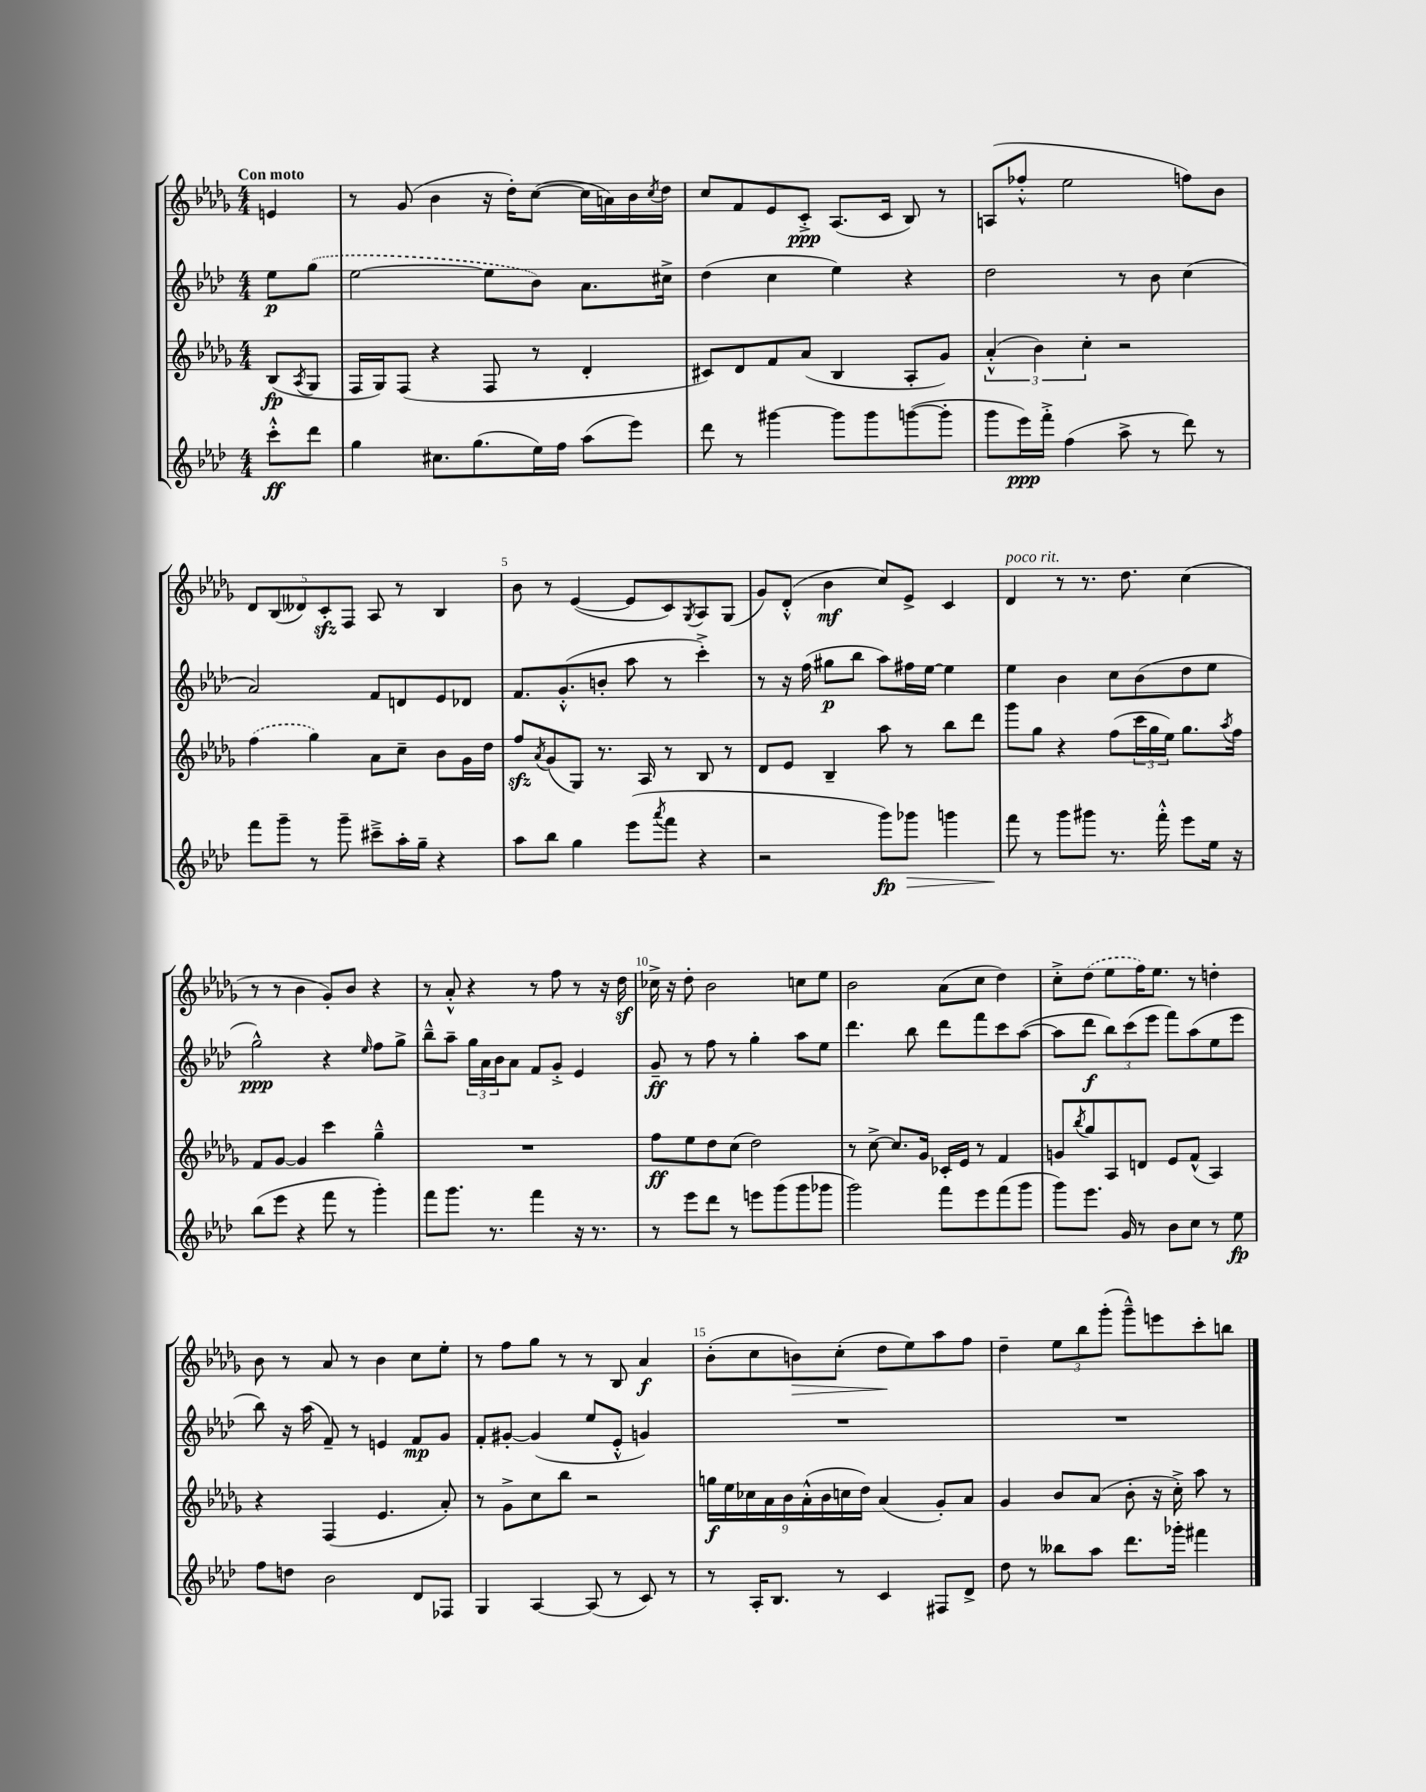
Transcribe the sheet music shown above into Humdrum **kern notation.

**kern	**dynam	**kern	**dynam	**kern	**dynam	**kern	**dynam
*part4	*part4	*part3	*part3	*part2	*part2	*part1	*part1
*staff4	*staff4	*staff3	*staff3	*staff2	*staff2	*staff1	*staff1
*clefG2	*	*clefG2	*	*clefG2	*	*clefG2	*
*k[b-e-a-d-]	*	*k[b-e-a-d-g-]	*	*k[b-e-a-d-]	*	*k[b-e-a-d-g-]	*
*M4/4	*	*M4/4	*	*M4/4	*	*M4/4	*
=	=	=	=	=	=	=	=
!	!	!	!	!	!	!LO:TX:a:B:t=Con moto	!
8ccc'^^\L	ff	(8B-/L	fp	8ee-\L	p	4en/	.
.	.	8qA-/	.	.	.	.	.
8ddd-\J	.	8G-/J	.	(8gg\J	.	.	.
=1	=1	=1	=1	=1	=1	=1	=1
4gg\	.	16F/LL	.	[2ee-\	.	8r	.
.	.	16G-/J)	.	.	.	.	.
.	.	(8F/J	.	.	.	(8g-/	.
8.cc#X\L	.	4r	.	.	.	4b-\	.
(8.gg\	.	.	.	.	.	.	.
.	.	8F/	.	8ee-\L]	.	16r	.
.	.	.	.	.	.	16dd-'\KL)	.
16ee-\L)	.	8r	.	8b-\J)	.	([8cc\J	.
16ff\JJ	.	.	.	.	.	.	.
(8aa-\L	.	4d-'/	.	8.a-\L	.	16cc\LL]	.
.	.	.	.	.	.	16an\)	.
8eee-\J)	.	.	.	.	.	16b-\	.
.	.	.	.	.	.	8qcc/	.
.	.	.	.	16cc#X^\Jk	.	16dd-\JJ	.
=2	=2	=2	=2	=2	=2	=2	=2
8ddd-\	.	8c#X/L)	.	(4dd-\	.	8cc/L	.
8r	.	8d-/	.	.	.	8f/	.
[4ggg#X\	.	8f/	.	4cc\	.	8e-/	.
.	.	(8a-/J	.	.	.	8c'^/J	ppp
8ggg#\L]	.	4B-/	.	4ee-\)	.	(8.A-/L	.
8ggg#\	.	.	.	.	.	.	.
.	.	.	.	.	.	16c/Jk	.
([8gggn\	.	8A-'/L	.	4r	.	8B-/)	.
8ggg'\J]	.	8g-/J)	.	.	.	8r	.
=3	=3	=3	=3	=3	=3	=3	=3
8ggg\L	.	(6a-'^^/	.	2dd-\	.	(8An/L	.
16eee-\L)	ppp	.	.	.	.	8ff-X'^^/J	.
.	.	6b-\)	.	.	.	.	.
16fff'^\JJ	.	.	.	.	.	.	.
(4ff\	.	.	.	.	.	2ee-\	.
.	.	6cc'\	.	.	.	.	.
8aa-^\	.	2r	.	8r	.	.	.
8r	.	.	.	8b-\	.	.	.
8ddd-\)	.	.	.	(4cc\	.	8ffn\L)	.
8r	.	.	.	.	.	8b-\J	.
!!LO:LB:g=z
=4	=4	=4	=4	=4	=4	=4	=4
8fff\L	.	(4ff\	.	2a-/)	.	10d-/L	.
.	.	.	.	.	.	(10B-/	.
8ggg~\J	.	.	.	.	.	.	.
.	.	.	.	.	.	10d--X/)	.
8r	.	4gg-\)	.	.	.	.	.
.	.	.	.	.	.	10czz'/	.
8ggg~\	.	.	.	.	.	.	.
.	.	.	.	.	.	10F/J	.
8ccc#X~^\L	.	8a-\L	.	8f/L	.	8A-/	.
16aa-'\L	.	8cc~\J	.	8dn/	.	8r	.
16gg~\JJ	.	.	.	.	.	.	.
4r	.	8b-\L	.	8e-/	.	4B-/	.
.	.	16g-\L	.	8d-X/J	.	.	.
.	.	16dd-\JJ	.	.	.	.	.
=5	=5	=5	=5	=5	=5	=5	=5
8aa-\L	.	8ffzz/L	.	8.f/L	.	8b-\	.
.	.	8qa-/	.	.	.	.	.
8bb-\J	.	(8g-/	.	.	.	8r	.
.	.	.	.	(8.g'^^/	.	.	.
4gg\	.	8G-/J)	.	.	.	([4e-/	.
.	.	8.r	.	8bn'/J	.	.	.
(8eee-\L	.	.	.	8aa-\	.	8e-/L]	.
.	.	16A-/	.	.	.	.	.
8qaaa-/	.	.	.	.	.	.	.
8fff\J	.	8r	.	8r	.	8c/)	.
.	.	.	.	.	.	8qG-/	.
4r	.	8B-/	.	4ccc'^\)	.	8A-/	.
.	.	8r	.	.	.	(8G-/J	.
=6	=6	=6	=6	=6	=6	=6	=6
2r	.	8d-/L	.	8r	.	8g-/L)	.
.	.	8e-/J	.	16r	.	(8d-'^^/J	.
.	.	.	.	(16ff\	.	.	.
.	.	4B-~/	.	8gg#X\L	p	4b-\	mf
.	.	.	.	8bb-\J	.	.	.
8ggg\L)	fp	8aa-\	.	8aa-\L)	.	8cc/L)	.
!	!LO:HP:b	!	!	!	!	!	!
8ggg-X\J	>	8r	.	16ff#X\L	.	8e-^/J	.
.	.	.	.	[16ee-\JJ	.	.	.
4gggn\	.	8bb-\L	.	4ee-\]	.	4c/	.
.	.	8ddd-\J	.	.	.	.	.
=7	=7	=7	=7	=7	=7	=7	=7
!	!	!	!	!	!	!LO:TX:a:i:t=poco rit.	!
8fff\	.	8ggg-\L	.	4ee-\	.	4d-/	.
8r	]	8gg-\J	.	.	.	.	.
8ggg\L	.	4r	.	4b-\	.	8r	.
8ggg#X\J	.	.	.	.	.	8.r	.
8.r	.	(8ff\L	.	8cc\L	.	.	.
.	.	.	.	.	.	8.dd-\	.
.	.	24ccc\L	.	(8b-\	.	.	.
.	.	24gg-\	.	.	.	.	.
16fff'^^\	.	.	.	.	.	.	.
.	.	24ee-\JJ)	.	.	.	.	.
8eee-\L	.	8.gg-\L	.	8dd-\	.	(4cc\	.
16ee-\Jk	.	.	.	8ee-\J	.	.	.
.	.	8qaa-/	.	.	.	.	.
16r	.	16ff\Jk	.	.	.	.	.
!!LO:LB:g=z
=8	=8	=8	=8	=8	=8	=8	=8
(8bb-\L	.	8f/L	.	2gg^^\)	ppp	8r	.
8eee-\J	.	[8g-/J	.	.	.	8r	.
4r	.	4g-/]	.	.	.	4b-\	.
8fff\	.	4ccc\	.	4r	.	8g-'/L)	.
8r	.	.	.	.	.	8b-/J	.
.	.	.	.	16qqee-/	.	.	.
4ggg'\)	.	4gg-~^^\	.	8ff\L	.	4r	.
.	.	.	.	8gg^\J	.	.	.
=9	=9	=9	=9	=9	=9	=9	=9
8fff\L	.	1r	.	8bb-~^^\L	.	8r	.
8.ggg\J	.	.	.	8aa-~\J	.	8a-'^^/	.
.	.	.	.	24gg\LL	.	4r	.
.	.	.	.	24a-\	.	.	.
8.r	.	.	.	.	.	.	.
.	.	.	.	24b-\J	.	.	.
.	.	.	.	8a-\J	.	.	.
4fff\	.	.	.	8f/L	.	8r	.
.	.	.	.	8g'^/J	.	8ff\	.
16r	.	.	.	4e-/	.	8r	.
8.r	.	.	.	.	.	.	.
.	.	.	.	.	.	16r	.
.	.	.	.	.	.	16dd-z\	.
=10	=10	=10	=10	=10	=10	=10	=10
8r	.	8ff\L	ff	8g~/	ff	16cc-X^\	.
.	.	.	.	.	.	16r	.
8eee-\L	.	8ee-\	.	8r	.	8dd-'\	.
8ddd-\J	.	8dd-\	.	8ff\	.	2b-\	.
8r	.	(8cc\J	.	8r	.	.	.
8eeen\L	.	2dd-\)	.	4gg'\	.	.	.
(8ggg\	.	.	.	.	.	.	.
8ggg\	.	.	.	8aa-\L	.	8ccn\L	.
8ggg-X\J	.	.	.	8ee-\J	.	8ee-\J	.
=11	=11	=11	=11	=11	=11	=11	=11
2ggg\)	.	8r	.	4.ddd-\	.	2b-\	.
.	.	[8cc^\	.	.	.	.	.
.	.	8.cc/L]	.	.	.	.	.
.	.	.	.	8bb-\	.	.	.
.	.	16g-/Jk	.	.	.	.	.
8fff\L	.	16c-X'/LL	.	8ddd-\L	.	(8a-\L	.
.	.	16e-/JJ	.	.	.	.	.
8eee-\	.	8r	.	8fff\	.	8cc\J	.
(8fff\	.	4f/	.	8ccc\	.	4dd-\)	.
8ggg\J	.	.	.	([8aa-\J	.	.	.
=12	=12	=12	=12	=12	=12	=12	=12
8ggg\L)	.	8gn/L	.	8aa-\L]	.	8cc'^\L	.
.	.	8qbb-/	.	.	.	.	.
8.eee-\J	.	8gg-/	.	8ddd-\J	f	(8dd-\J	.
.	.	8A-/	.	12bb-\L)	.	8ee-\L	.
16g/	.	.	.	.	.	.	.
.	.	.	.	(12ccc\	.	.	.
8r	.	8dn/J	.	.	.	16ff\K)	.
.	.	.	.	12eee-\J	.	.	.
.	.	.	.	.	.	8.ee-\J	.
8b-\L	.	8e-/L	.	8fff\L)	.	.	.
8cc\J	.	(8f^^/J	.	(8aa-\	.	8r	.
8r	.	4A-/)	.	8ee-\	.	4ddn'\	.
8ee-\	fp	.	.	8eee-\J	.	.	.
!!LO:LB:g=z
=13	=13	=13	=13	=13	=13	=13	=13
8ff\L	.	4r	.	8bb-\)	.	8b-\	.
8ddn\J	.	.	.	16r	.	8r	.
.	.	.	.	(16aa-\	.	.	.
2b-\	.	(4F/	.	8f~/)	.	8a-/	.
.	.	.	.	8r	.	8r	.
.	.	4.e-/	.	4en/	.	4b-\	.
8d-/L	.	.	.	8f/L	mp	8cc\L	.
8F-X/J	.	8a-'/)	.	8g/J	.	8ee-'\J	.
=14	=14	=14	=14	=14	=14	=14	=14
4G/	.	8r	.	8f'/L	.	8r	.
.	.	8g-^\L	.	[8g#X'/J	.	8ff\L	.
[4A-/	.	8cc\	.	(4g#/]	.	8gg-\J	.
.	.	8bb-\J	.	.	.	8r	.
(8A-/]	.	2r	.	8ee-/L	.	8r	.
8r	.	.	.	8e-'^^/J	.	8B-/	.
8c/)	.	.	.	4gn/)	.	4a-/	f
8r	.	.	.	.	.	.	.
=15	=15	=15	=15	=15	=15	=15	=15
8r	.	18ggn\LL	f	1r	.	(8b-'\L	.
.	.	18ee-\	.	.	.	.	.
.	.	18cc-X\	.	.	.	.	.
16A-'/KL	.	.	.	.	.	8cc\	.
.	.	18a-\	.	.	.	.	.
8.B-/J	.	.	.	.	.	.	.
.	.	18b-\	.	.	.	.	.
!	!	!	!	!	!	!	!LO:HP:b
.	.	.	.	.	.	8bn\)	>
.	.	(18a-'^^\	.	.	.	.	.
.	.	18b-\	.	.	.	.	.
8r	.	.	.	.	.	(8cc'\J	.
.	.	18ccn\	.	.	.	.	.
.	.	18dd-\JJ)	.	.	.	.	.
4c/	.	(4a-/	.	.	.	8dd-\L	.
.	.	.	.	.	.	8ee-\)	]
8F#X/L	.	8g-'/L)	.	.	.	8aa-\	.
8d-^/J	.	8a-/J	.	.	.	8ff\J	.
=16	=16	=16	=16	=16	=16	=16	=16
8dd-\	.	4g-/	.	1r	.	4dd-~\	.
8r	.	.	.	.	.	.	.
8bb--X\L	.	8b-/L	.	.	.	12ee-\L	.
.	.	.	.	.	.	12bb-\	.
8aa-\J	.	(8a-/J	.	.	.	.	.
.	.	.	.	.	.	(12ggg-'\J	.
8.ddd-\L	.	8b-'\	.	.	.	8ggg-~^^\L)	.
.	.	16r	.	.	.	8eeen\	.
16ggg-X'\Jk	.	16cc'^\)	.	.	.	.	.
4fff#X\	.	8aa-\	.	.	.	8ccc'\	.
.	.	8r	.	.	.	8bbn\J	.
==	==	==	==	==	==	==	==
*-	*-	*-	*-	*-	*-	*-	*-
